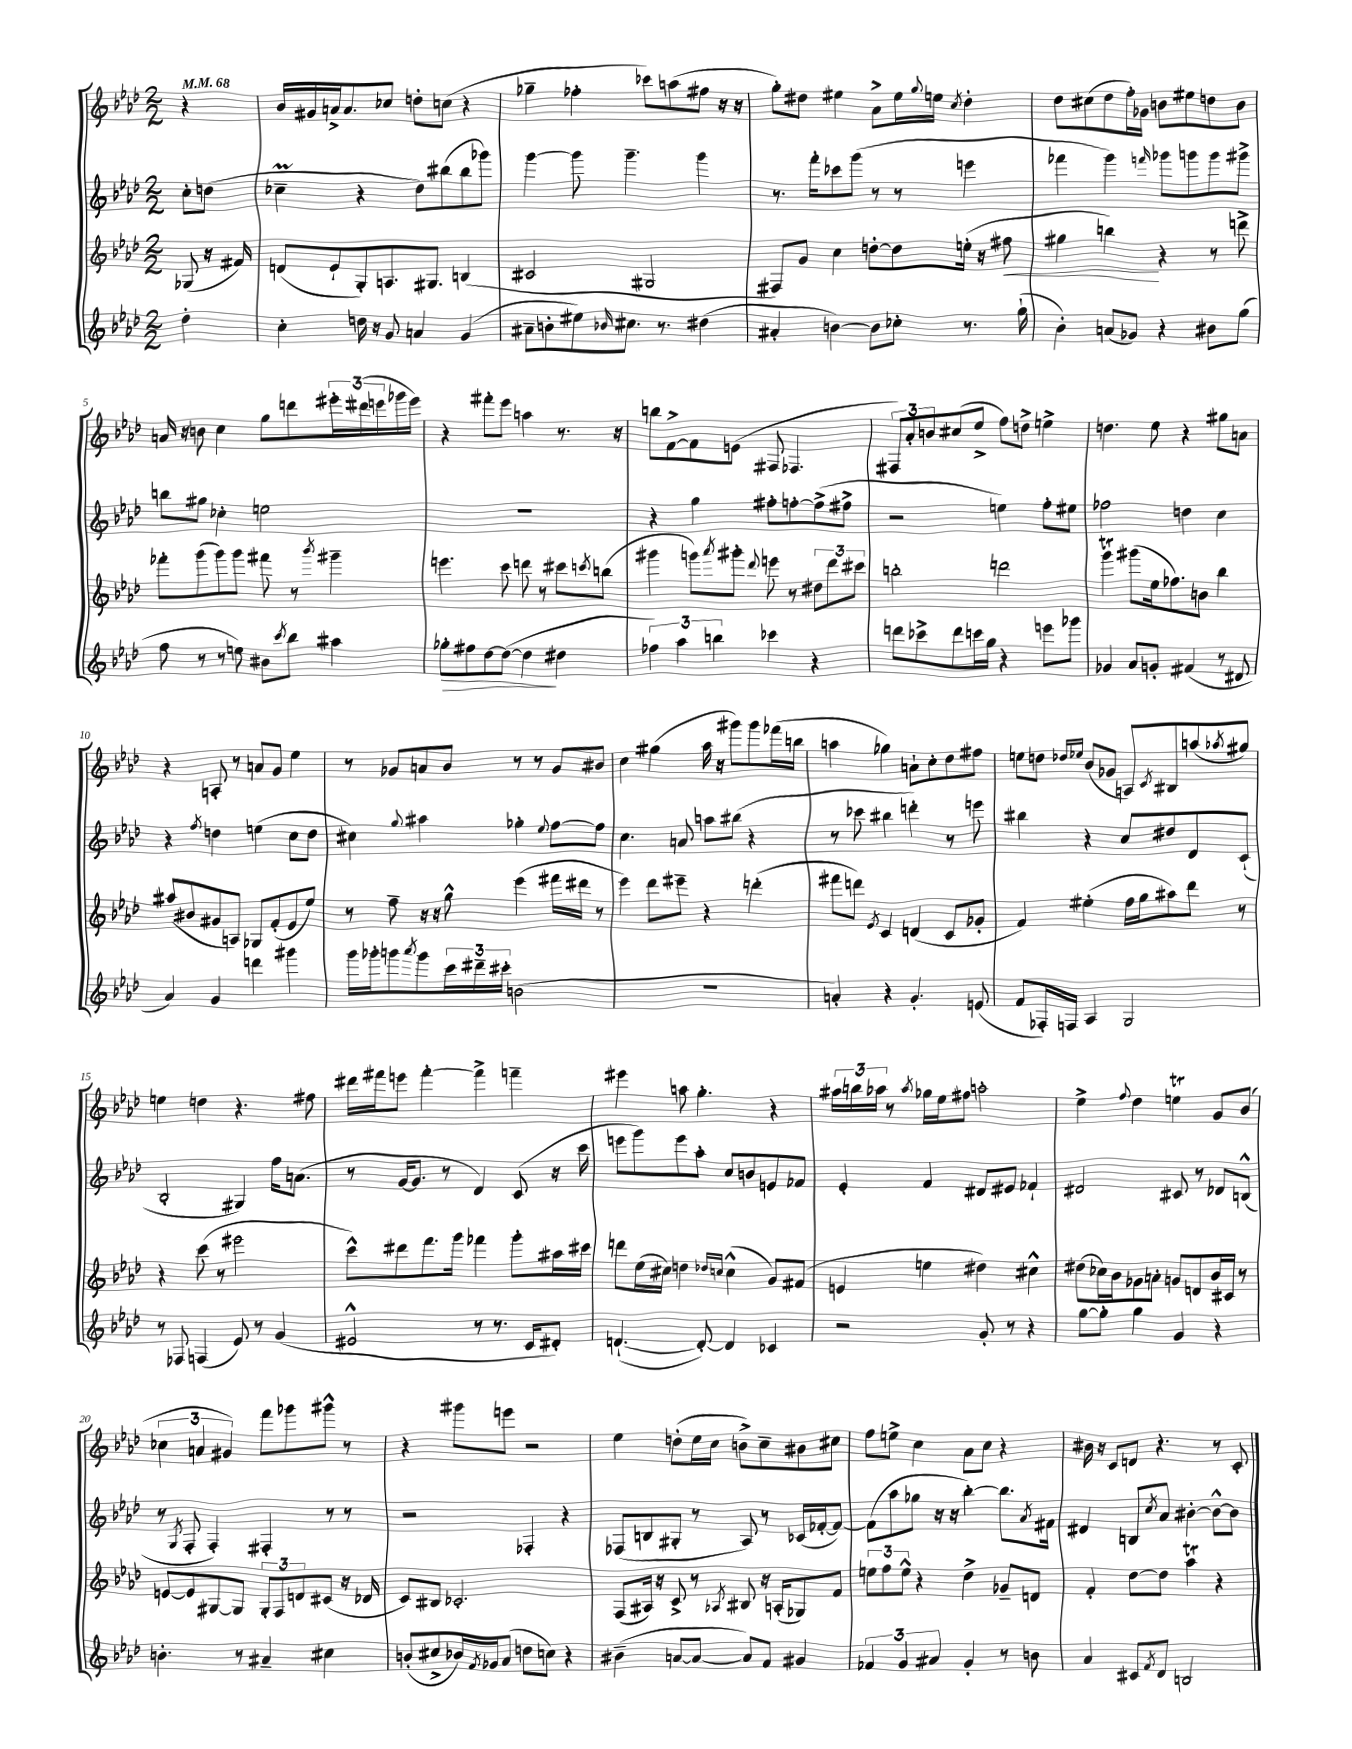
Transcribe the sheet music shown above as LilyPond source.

<<
\new StaffGroup <<
\new Staff = "s0" {
    \clef treble \key aes \major \numericTimeSignature \time 2/2 \partial 4 \tempo 4 = 68
    r4 |
    bes'16 gis'16 a'16-> a'8. ces''8 d''8-. c''8( r4 |
    ges''4-- fes''4-. ces'''8) a''8( fis''8 r16 r16 |
    g''8-.) dis''8 eis''4 aes'8-> eis''16 \appoggiatura { g''8 } e''16 \acciaccatura { c''8 } dis''4-. |
    des''8 cis''8( des''8 f''16-.) ges'16 b'8 eis''8 d''8 b'8 |
    a'16 r16 b'8 c''4 g''8 d'''8 \tuplet 3/2 { eis'''16-. dis'''16( e'''16 } ges'''16 e'''16) |
    r4 fis'''8-. ees'''8 a''4 r8. r16 |
    b''8 f'8~-> f'8 e'8( fis8 fes4. |
    \tuplet 3/2 { fis8) aes'8-. b'8 } cis''8( ees''8-> f''8) d''8-> e''4-> |
    d''4. ees''8 r4 gis''8 a'8 |
    r4 a8-. r8 a'8 g'8 ees''4 |
    r8 ges'8 a'8 bes'8 r8 r8 ges'8 bis'8 |
    c''4 gis''4( aes''16 r16 gis'''8) gis'''8 fes'''16( b''16 |
    a''4 ges''4) a'8-! c''8-. des''8 fis''8 |
    e''8 d''8 \grace { des''16 ees''16 } bes'8( ges'8 a8) \acciaccatura { c'8 } bis8 a''8( \acciaccatura { aes''8 } gis''8) |
    e''4 d''4 r4. fis''8 |
    dis'''16 fis'''16 e'''8 fis'''4~-. fis'''4-> f'''4-- |
    eis'''4 a''8 g''4.-. r4 |
    \tuplet 3/2 { ais''16 b''16 aes''16 } r8 \acciaccatura { aes''8 } ges''16 ees''16 fis''8 a''2-. |
    ees''4-> \appoggiatura { f''8 } des''4 e''4\trill g'8 bes'8( |
    \tuplet 3/2 { ces''4 a'4 gis'4) } f'''8 ges'''8 gis'''8-^ r8 |
    r4 gis'''8 e'''8 r2 |
    ees''4 d''8-.( ees''16 c''16 b'8->) c''8-- bis'8 cis''8 |
    f''8 e''8-> c''4 aes'8 c''8 r4 |
    bis'16 r16 c'8 d'8 r4. r8 c'8-. \bar "|." |
}
\new Staff = "s1" {
    \clef treble \key aes \major \numericTimeSignature \time 2/2 \partial 4
    c''8-. d''8( |
    ces''4--\prall r4 des''8) bis''8( bis''8 ges'''8) |
    g'''4~ g'''8 g'''4.-- g'''4 |
    r8. f'''16-. ces'''8 g'''8( r8 r8 e'''4 |
    fes'''4 g'''4) \grace { f'''16 } ges'''8 g'''8 g'''8 gis'''8-> |
    b''8 gis''8 ces''4-. e''2 |
    R1 |
    r4 g''4 fis''8-. f''8~-. f''8->( fis''8-> |
    r2 e''4) f''8-. eis''8 |
    fes''2 d''4 c''4 |
    r4 \acciaccatura { f''8 } d''4 e''4( c''8 d''8 |
    cis''4) \appoggiatura { g''8 } ais''4 ges''4-. \appoggiatura { ees''8 } f''8~ f''8 |
    c''4. a'8 a''8 bis''8( r4 |
    r8 ces'''8 bis''4 d'''4-.) r8 e'''8 |
    bis''4 r4 c''8 dis''8 des'8 c'8-!( |
    bes2-. gis4) f''16 a'8.( |
    r8 g'16~ g'8. r8 des'4) c'8( r16 c'''16 |
    e'''8 g'''8) e'''8 aes''8-. c''8 b'8 e'8 fes'8 |
    ees'4-. f'4 dis'8 eis'8 fes'4-! |
    dis'2 cis'8 r8 des'8 b8-^( |
    r8 \acciaccatura { g8 } f8-. f4-.) fis4-. r8 r8 |
    r2 fes4-. r4 |
    fes8( b8 gis8-. r8 aes8) r8 ces'16( fes'16~-. fes'8~) |
    fes'8( aes''8 ges''8 r16 r16 bes''4~-.) bes''8. \acciaccatura { aes'8 } fis'16 |
    dis'4 b8 \acciaccatura { c''8 } aes'8 bis'4~-. bis'8~-^ bis'8 \bar "|." |
}
\new Staff = "s2" {
    \clef treble \key aes \major \numericTimeSignature \time 2/2 \partial 4
    ges8( r16 fis'16) |
    d'8( ees'8-! g8-.) a8. gis8. b4( |
    cis'2 gis2 |
    fis8) g'8 c''4 d''8~-. d''8 e''16-.( r16 fis''8\< |
    gis''4 b''4\!) r4 r8 d'''8-> |
    fes'''8-. g'''8( g'''8) g'''8 fis'''8 r8 \acciaccatura { bes'''8 } gis'''4-- |
    e'''4. c'''8 d'''8 r8 cis'''8 \acciaccatura { c'''8 } b''8( |
    gis'''4 g'''8) \acciaccatura { aes'''8 } gis'''8-. \appoggiatura { des'''8 } e'''8 r8 \tuplet 3/2 { dis''8 des'''8 cis'''8 } |
    b''2-. d'''2 |
    g'''4\trill gis'''8( ees''16 fes''8.) b'8 bes''4 |
    ais''8( bis'8 gis'8 a8) ges8 f'8-.( ees'8 ees''8) |
    r8 f''8-- r16 r16 g''8-^ ees'''4( fis'''16 dis'''16 r8 |
    ees'''4) des'''8 eis'''8-- r4 d'''4-.( |
    fis'''8 d'''8) \acciaccatura { ees'8 } c'4 d'4( c'8 ges'8-. |
    f'4) eis''4-.( f''16 g''16 ais''8) des'''8 r8 |
    r4 c'''8( r8 eis'''2 |
    c'''8-^) dis'''8 f'''8. g'''16 fes'''4 g'''8-. ais''16 cis'''16 |
    d'''8 ees''16( cis''16) d''4 \grace { des''16 c''16 } c''4-^( g'8) fis'8( |
    e'4 e''4 dis''4) cis''4-^ |
    dis''8( ces''16) bes'16 ges'8 a'8-. g'8 d'8 bes'16 cis'16 r8 |
    e'8~ e'8 gis8~ gis8 \tuplet 3/2 { gis8-. f8 d'8 } cis'8( r16 des'16 |
    c'8) bis8 ces'2.-. |
    f8( ais16) r16 c'8-> r8 \acciaccatura { aes8 } bis8 r16 a16-.( ges8) f'8 |
    \tuplet 3/2 { e''8 f''8 e''8-^ } r4 des''4-> ges'8-- d'8 |
    f'4-. des''8~ des''8 aes''4\trill r4 \bar "|." |
}
\new Staff = "s3" {
    \clef treble \key aes \major \numericTimeSignature \time 2/2 \partial 4
    des''4-. |
    c''4-. d''16 r16 g'8 a'4 g'4( |
    ais'8-- b'8-. eis''8) \grace { bes'16 } cis''8. r8. dis''4( |
    ais'4-. b'4~) b'8 ces''8-. r8. g''16-!( |
    bes'4-.) a'8( ges'8) r4 bis'8 g''8( |
    f''8 r8 r8 e''8) bis'8 \acciaccatura { c'''8 } bes''8 ais''4 |
    ges''8-.\> fis''8 des''8~ des''8~( des''4\! dis''4 |
    \tuplet 3/2 { fes''4) aes''4 b''4 } ces'''4 r4 |
    d'''8 ces'''8-> d'''8 c'''16 g''16 r4 e'''8 ges'''8 |
    ges'4 aes'8 g'8-. fis'4( r8 dis'8 |
    aes'4) g'4 d'''4 gis'''4 |
    g'''16 ges'''16-. g'''8 \acciaccatura { aes'''8 } g'''8 \tuplet 3/2 { c'''16 dis'''16-- cis'''16-. } b'2( |
    R1 |
    a'4-.) r4 g'4.-. e'8( |
    f'8 fes16-.) f16 aes4 g2 |
    r8 fes8 f4( ees'8) r8 g'4( |
    eis'2-^ r8 r8. c'16 dis'8-.) |
    d'4.~-!( d'8~-.) d'4 ces'4 |
    r2 g'8-. r8 r4 |
    g''8~ g''8-. g''4 g'4 r4 |
    b'4.-. r8 ais'4-- cis''4 |
    b'8-.( cis''8-> bes'16) \acciaccatura { f'8 } ges'16 aes'8( d''8 c''8) r4 |
    bis'4--( a'8~ a'8~ a'8) f'8 gis'4 |
    \tuplet 3/2 { fes'4 g'4 ais'4 } g'4-. r8 b'8 |
    aes'4 cis'8 \acciaccatura { f'8 } des'8 b2 \bar "|." |
}
>>
>>
